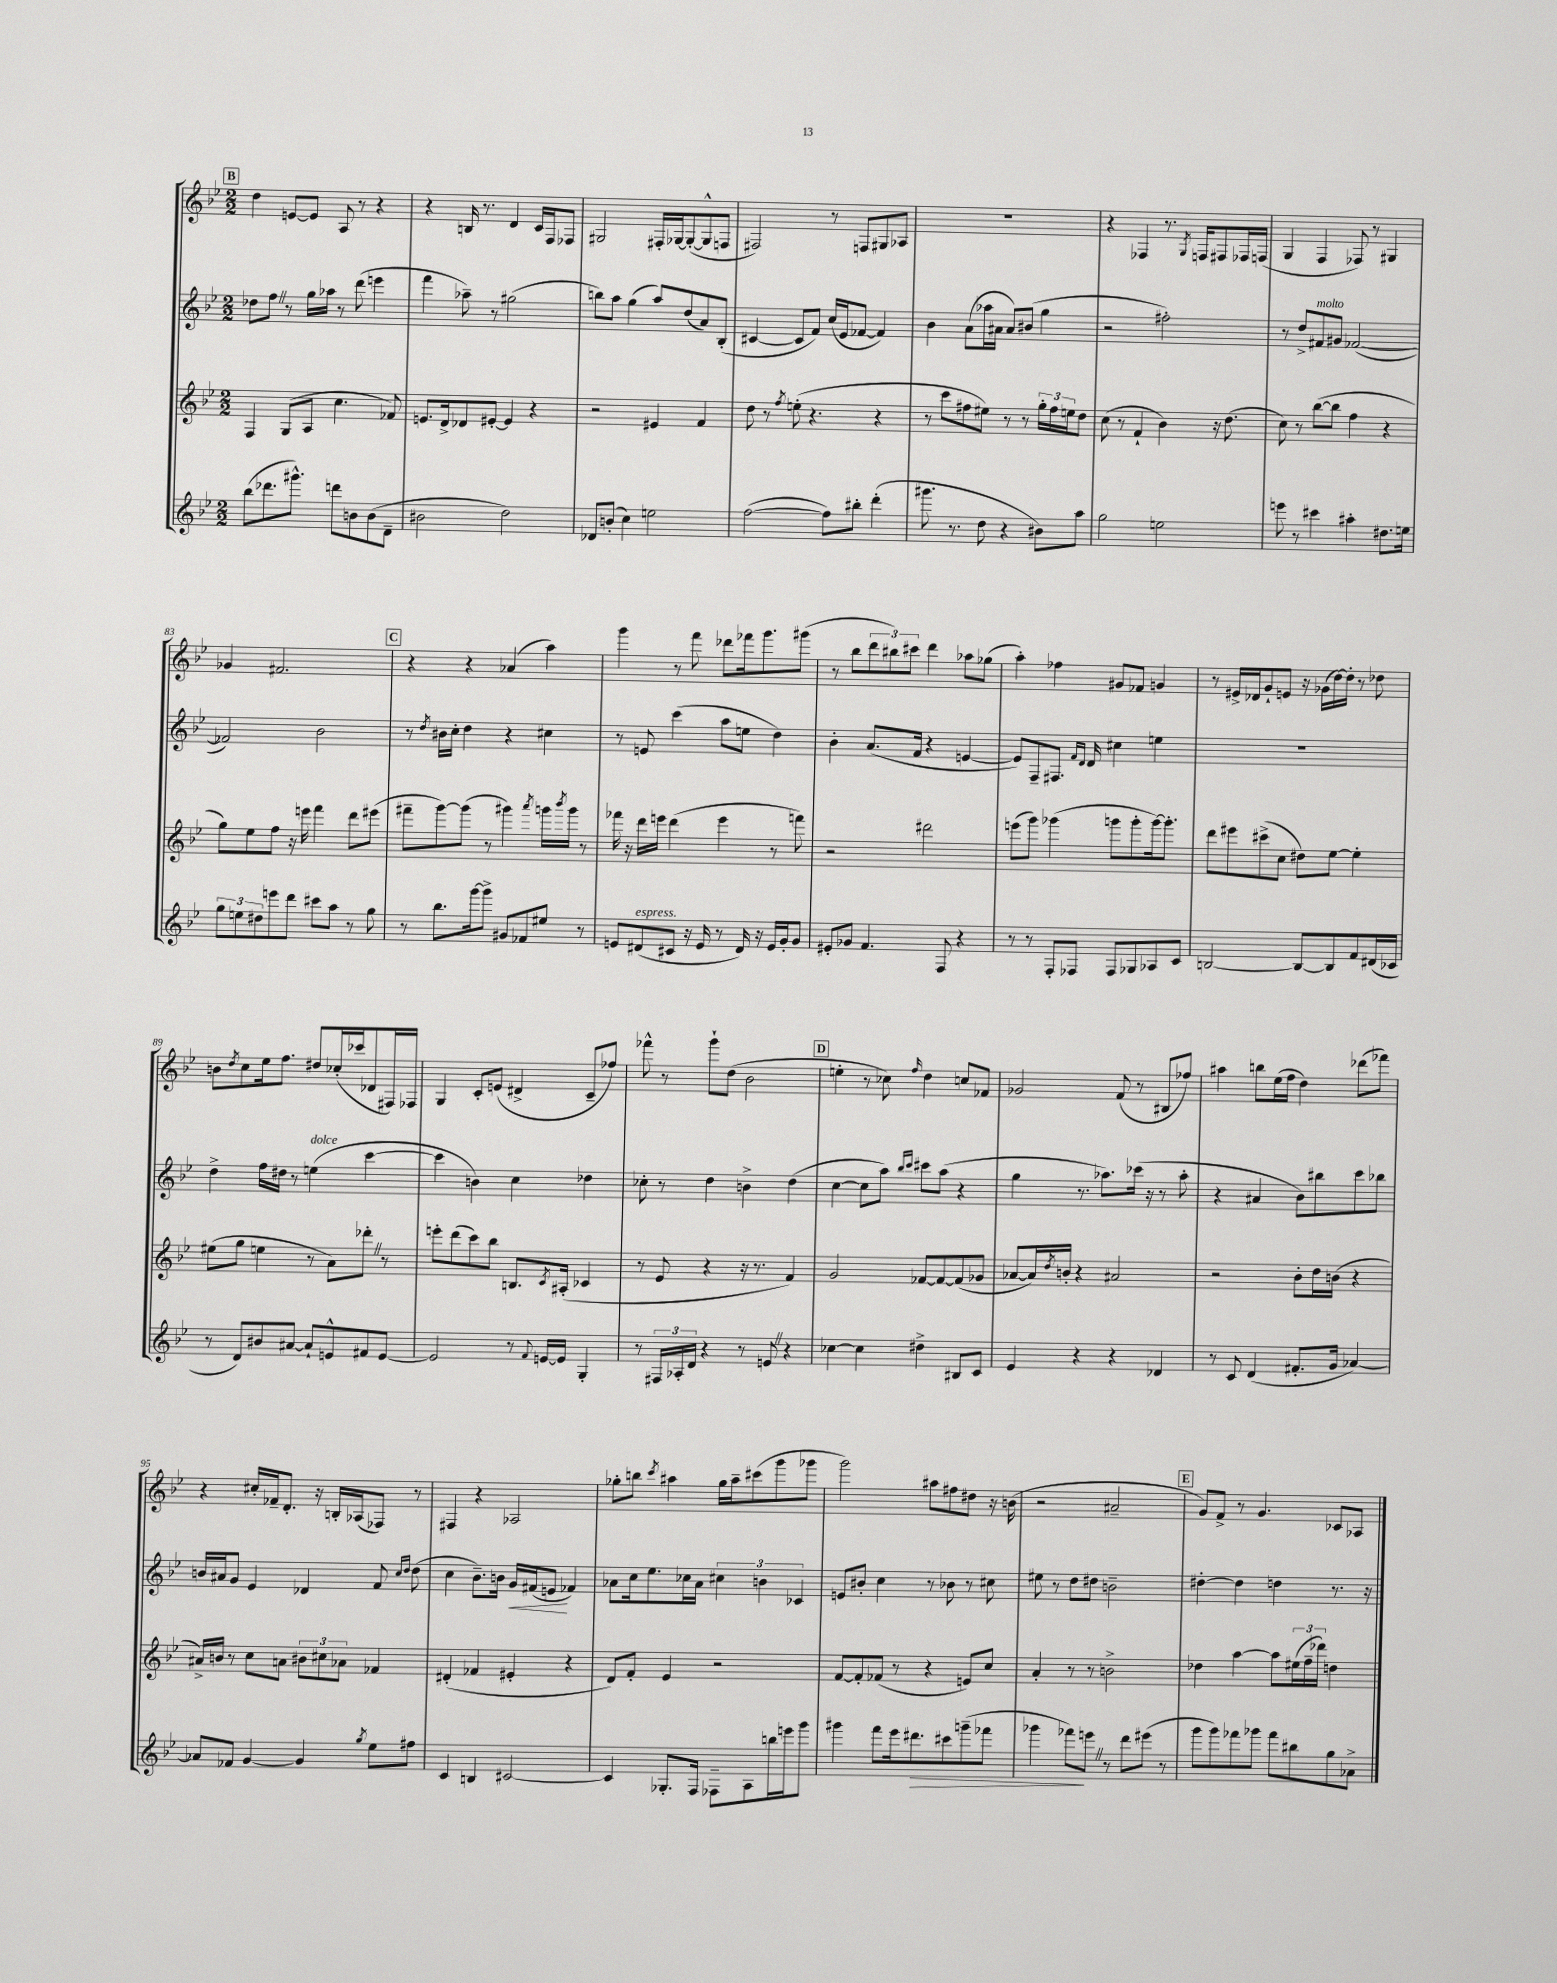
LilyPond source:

<<
\new StaffGroup <<
\new Staff = "s0" {
    \clef treble \key bes \major \numericTimeSignature \time 2/2
    \mark \markup { \box "B" } d''4 e'8~ e'8 a8 r8 r4 |
    r4 b16 r8. d'4 c'16 f16 fes8 |
    gis2 fis16-. ges16~ ges8~-.( ges8-^ f8 |
    fis2) r8 f8 gis8 aes8 |
    R1 |
    r4 fes4 r8. \acciaccatura { g8 } f16 fis8 fes16 f16( |
    g4 f4 fes8) r8 gis4 |
    ges'4 fis'2. |
    \mark \markup { \box "C" } r4 r4 aes'4( a''4) |
    g'''4 r8 f'''8 des'''8 fes'''16 g'''8. gis'''8( |
    r8 bes''8 \tuplet 3/2 { d'''8 bis''8) cis'''8 } d'''4 aes''8 ges''8( |
    a''4-.) fes''4 gis'8 fes'8 g'4 |
    r8 eis'16-> des'16 g'8-! e'8 r16 ges'16( d''16~) d''16-. r8 des''8 |
    b'8 \acciaccatura { d''8 } c''8 ees''16 f''8. dis''8 ces''16-.( ces'''16 des'8 fis16) fes16 |
    g4 c'8-. e'8( dis'4-> c'8-- fes''8) |
    fes'''8-^ r8 g'''8-! d''8( bes'2 |
    \mark \markup { \box "D" } e''4-. r8 ces''8) \grace { f''16 } d''4 c''8 fes'8 |
    ges'2 f'8( r8 bis8 fes''8) |
    ais''4 b''8 ees''16( f''16 d''4) des'''8( fes'''8) |
    r4 cis''16-. fes'16-- d'8.-. r16 b16-. aes16( fes8) r8 |
    fis4 r4 aes2 |
    ges''8-. b''8 \acciaccatura { c'''8 } ais''4 ges''16 ais''16-- cis'''8( g'''8 ges'''8 |
    g'''2) ais''8 fis''8 dis''8 r16 b'16( |
    r2 ais'2-- |
    \mark \markup { \box "E" } g'8) f'8-> r8 g'4. ces'8 aes8 \bar "|." |
}
\new Staff = "s1" {
    \clef treble \key bes \major \numericTimeSignature \time 2/2
    \mark \markup { \box "B" } des''8 f''8 \once \override BreathingSign.text = \markup { \musicglyph "scripts.caesura.straight" } \breathe r8 g''16 aes''16 r8 d'''8( e'''4 |
    f'''4 aes''8--) r8 gis''2( |
    b''8) a''8 g''4( a''8) d''8( a'8) bes8-.( |
    cis'4~ cis'8 f'8) c''16( ees'16 fes'8~ fes'4) |
    bes'4 a'8( aes''16 ais'16 ais'8) bis'8( g''4 |
    r2 fis''2-.) |
    r8 d''8-> fis'8^\markup { \italic "molto" } gis'8 fes'2~( |
    fes'2) bes'2 |
    \mark \markup { \box "C" } r8 \acciaccatura { d''8 } bis'16 c''16-. d''4 r4 cis''4 |
    r8 e'8 c'''4( a''8 e''8 d''4) |
    bes'4-. a'8.( f'16 r4 e'4~ |
    e'8) f8-- fis8. \grace { f'16 d'16 } d'16 cis''4 e''4 |
    R1 |
    d''4-> f''16 dis''16 r8 e''4^\markup { \italic "dolce" }( c'''4~ |
    c'''4 b'4) c''4 des''4 |
    ces''8-. r8 d''4 b'4-> d''4( |
    \mark \markup { \box "D" } c''4~ c''8 a''8) \grace { bes''16 c'''16 } cis'''8 a''8( r4 |
    g''4 r8. aes''8.) ces'''16( r16 r8 aes''8-. |
    r4 ais'4 bes'8) bis''8 c'''8 bes''8 |
    b'16 ais'16 g'8 ees'4 des'4 f'8 \grace { c''16 d''16 } d''8( |
    c''4 bes'8.--) b'16 g'16\< fis'16( e'8\! fes'4) |
    aes'8 c''16 ees''8. ces''16 aes'16 \tuplet 3/2 { cis''4 b'4 ces'4 } |
    e'8 bis'8-. c''4 r8 bes'8 r8 cis''8 |
    eis''8 r8 d''8 dis''8 b'2-- |
    \mark \markup { \box "E" } dis''4~-. dis''4 d''4 r8. r16 \bar "|." |
}
\new Staff = "s2" {
    \clef treble \key bes \major \numericTimeSignature \time 2/2
    \mark \markup { \box "B" } f4 g8( a8 c''4. fes'8) |
    e'8. d'16-> des'8 eis'8~-. eis'4 r4 |
    r2 eis'4 f'4 |
    d''8 r8 \acciaccatura { f''8 } e''8-.( r4. r4 |
    r8 c'''8 fis''8 eis''8) r8 r8 \tuplet 3/2 { g''16-. fis''16 e''16 } d''8 |
    c''8( r8 f'4-! bes'4) r16 d''8.( |
    c''8) r8 bes''8~( bes''8 f''4 r4 |
    g''8) ees''8 f''8 r16 e'''16 f'''4 d'''8 eis'''8( |
    \mark \markup { \box "C" } fis'''8-- g'''8~) g'''8( r8 gis'''4) \acciaccatura { a'''8 } g'''16 \acciaccatura { bes'''8 } g'''16 r8 |
    fes'''16 r16 d'''16 e'''16 d'''4( e'''4 r8 f'''8) |
    r2 dis'''2 |
    e'''8( g'''8) ges'''4( g'''8 g'''8-. g'''16~) g'''8.-. |
    d'''8 eis'''8 cis'''8->( c''8 dis''8) ees''8~ ees''4-. |
    eis''8( g''8 e''4 r8 a'8) des'''8-. \once \override BreathingSign.text = \markup { \musicglyph "scripts.caesura.straight" } \breathe r8 |
    e'''8-. d'''8( c'''8) bes''8 b8. \acciaccatura { c'8 } ais16-.( ces'4 |
    r8 ees'8 r4 r16 r8. f'4) |
    \mark \markup { \box "D" } g'2 fes'8~ fes'8~ fes'8( ges'8 |
    aes'8~ aes'16) \acciaccatura { d''8 } b'16-. r4 ais'2 |
    r2 bes'8-. d''16 b'16( r4 |
    ais'16->) b'16 r8 c''8 a'8 \tuplet 3/2 { bis'8 cis''8 aes'8 } fes'4 |
    dis'4-.( fes'4 eis'4-. r4 |
    d'8) f'8-. ees'4 r2 |
    f'8~ f'8-. fes'8( r8 r4 e'8) c''8 |
    a'4-. r8 r8 b'2-> |
    \mark \markup { \box "E" } des''4 a''4~ a''8 \tuplet 3/2 { eis''16( f''16-- des'''16) } d''4 \bar "|." |
}
\new Staff = "s3" {
    \clef treble \key bes \major \numericTimeSignature \time 2/2
    \mark \markup { \box "B" } bes''8( des'''8. gis'''8.-^) d'''8 b'8 b'8( d'8-- |
    bis'2 d''2) |
    des'8 b'8-.( c''4) e''2 |
    f''2~( f''8) bis''8-. d'''4-.( |
    gis'''8. r8. d''8 r4 bis'8) a''8 |
    g''2 e''2 |
    e'''8 r8 cis'''4 ais''4-. dis''8. e''16 |
    \tuplet 3/2 { g''8 e''8 dis''8 } e'''8 d'''8 cis'''8 a''8 r8 g''8 |
    \mark \markup { \box "C" } r8 bes''8. g'''16~ g'''8-> gis'8 fes'8 eis''8 r8 |
    e'8 dis'8^\markup { \italic "espress." }( cis'8 r16 e'16 r8 dis'16) r16 e'16 g'16-. g'8 |
    eis'8-. ges'8 f'4. f8 r4 |
    r8 r8 f8-. fes8 fes8 ges8 aes8 c'8 |
    b2~ b8~ b8 f'8 dis'16( ces'16 |
    r8 d'8) bis'8 ais'8~ ais'8-! e'8-^ fis'8 e'8~ |
    e'2 r8 \appoggiatura { f'8 } e'16~ e'16 g4-. |
    r8 \tuplet 3/2 { fis16 aes16-. d'16 } r4 r8 e'8 \once \override BreathingSign.text = \markup { \musicglyph "scripts.caesura.straight" } \breathe r4 |
    \mark \markup { \box "D" } ces''4~ ces''4 dis''4-> bis8 c'8 |
    ees'4 r4 r4 des'4 |
    r8 c'8 d'4( fis'8.-. g'16 aes'4~) |
    aes'8 fes'8 g'4~ g'4 \acciaccatura { g''8 } ees''8 fis''8 |
    c'4 b4 cis'2~ |
    cis'4 ges8.-. f16 fes8-- a8 b''16 e'''16 g'''8 |
    gis'''4 f'''8 ees'''16 dis'''8.\> cis'''8 g'''8--( fes'''8 |
    ges'''4 fes'''8\!) e'''8 \once \override BreathingSign.text = \markup { \musicglyph "scripts.caesura.straight" } \breathe r8 d'''8 eis'''8( r8 |
    \mark \markup { \box "E" } g'''8 g'''8) fes'''8 ges'''8 fes'''8 bis''8 g''8 aes'8-> \bar "|." |
}
>>
>>
\layout { \context { \Score currentBarNumber = #76 } }
